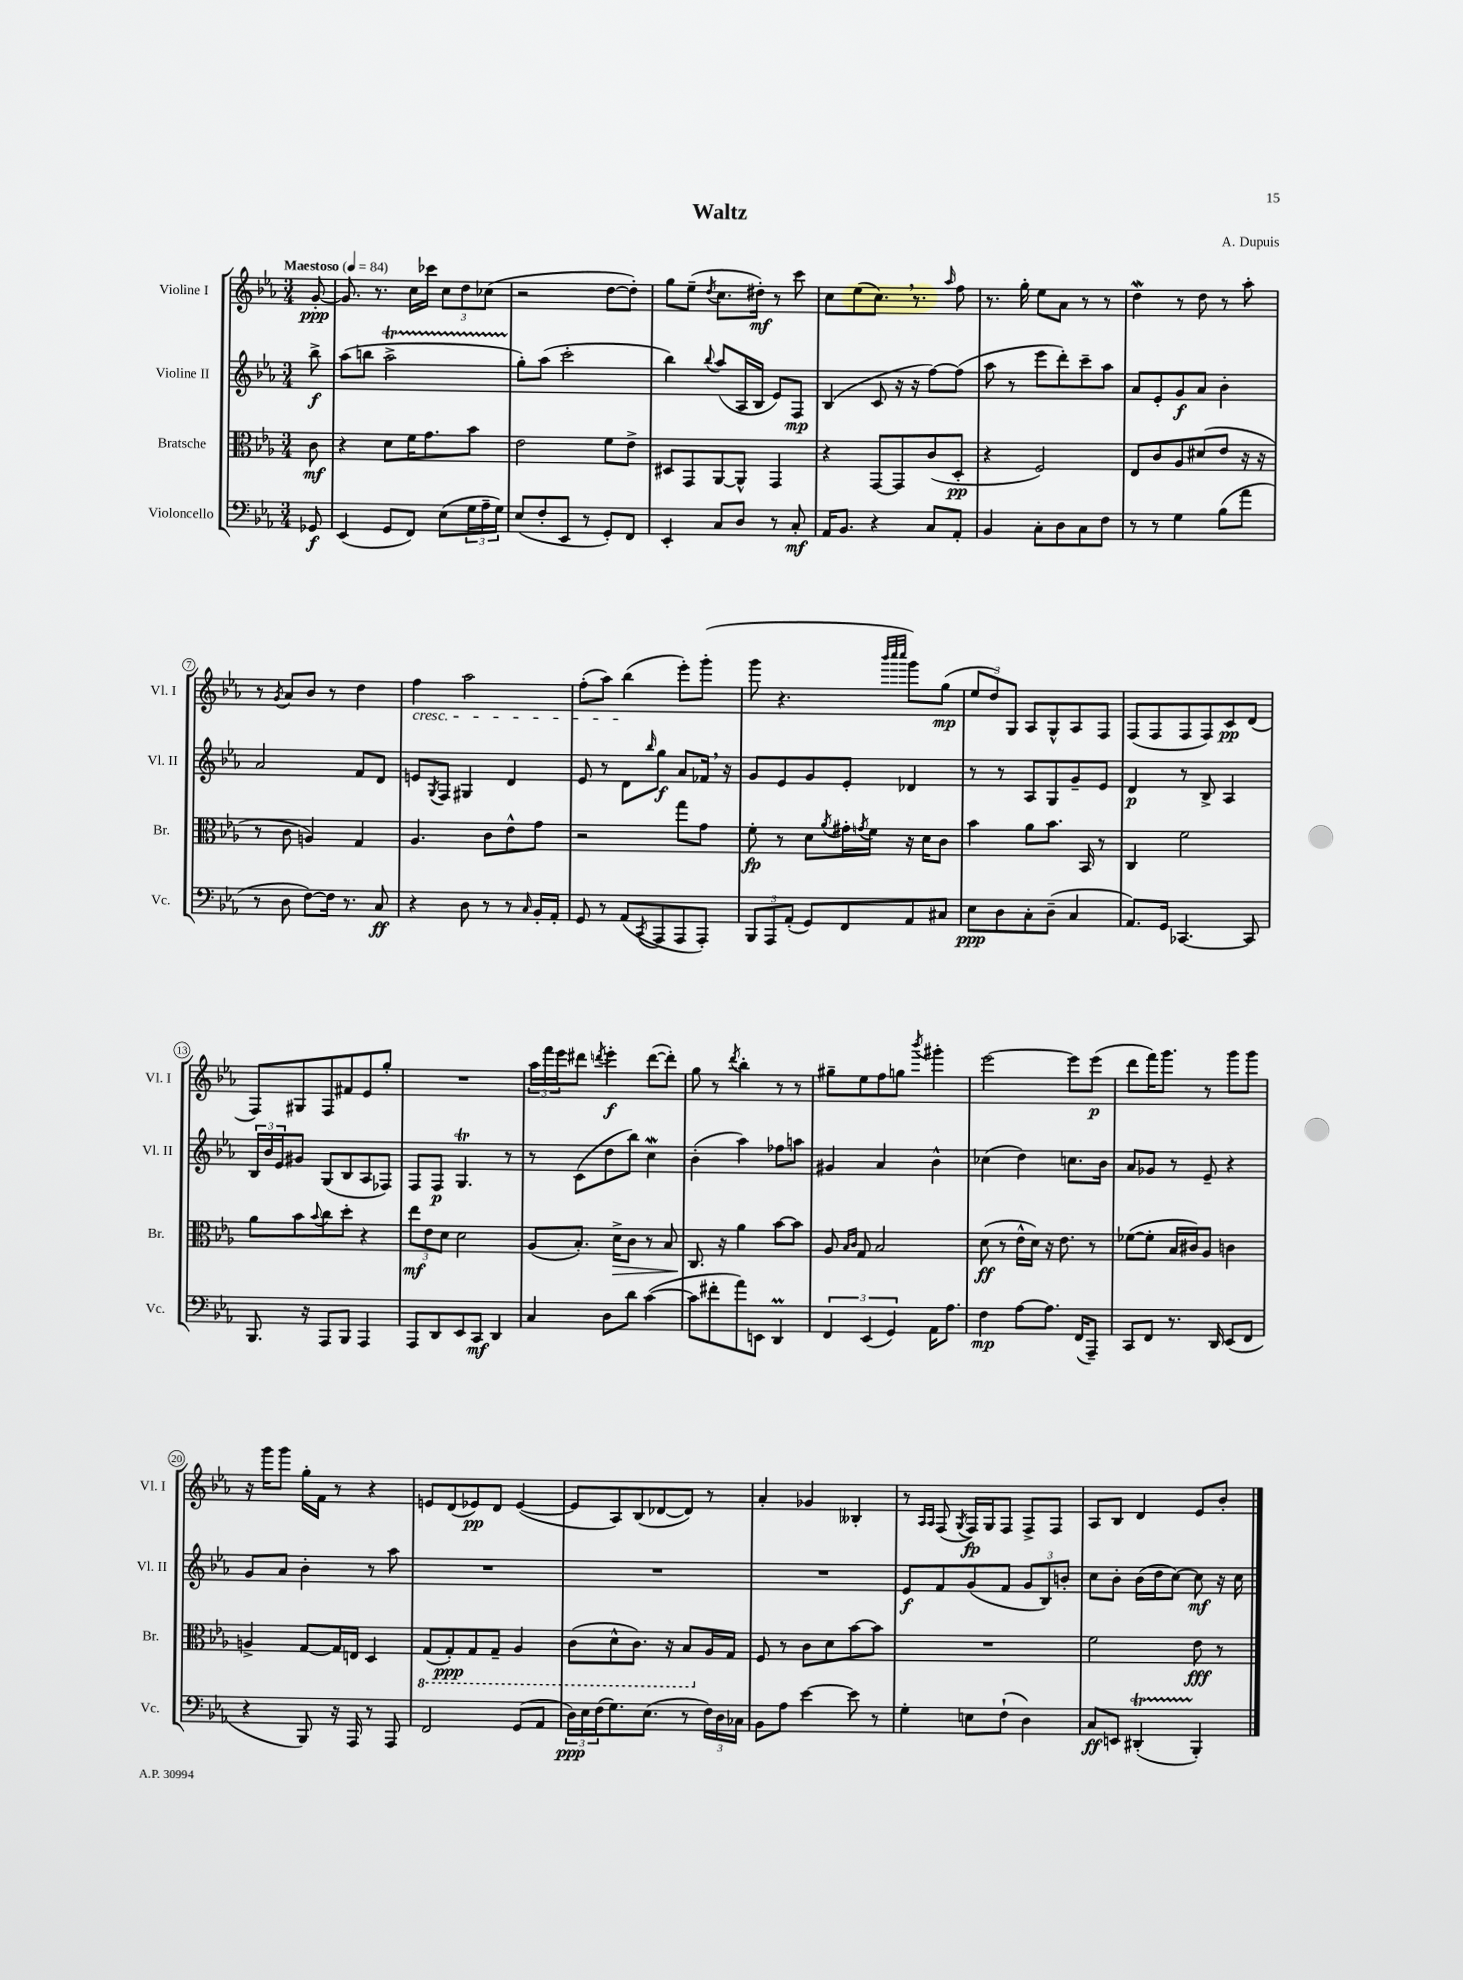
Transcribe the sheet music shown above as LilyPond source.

\header { title = "Waltz" composer = "A. Dupuis" }
<<
\new StaffGroup <<
\new Staff = "s0" \with { instrumentName = "Violine I" shortInstrumentName = "Vl. I" } {
    \clef treble \key ees \major \numericTimeSignature \time 3/4 \partial 8 \tempo "Maestoso" 4 = 84
    g'8~-.\ppp |
    g'8. r8. c''16 ces'''16 \tuplet 3/2 { c''8 d''8 ces''8( } |
    r2 d''8~ d''8-.) |
    g''8 ees''8--( \acciaccatura { d''8 } c''8. dis''16-.\mf) r8 c'''8 |
    c''8 ees''8( c''8.) \breathe r8. \grace { aes''16 } f''8 |
    r8. g''16-. ees''8 aes'8 r8 r8 |
    d''4\mordent r8 d''8 r8 aes''8-. |
    r8 \acciaccatura { g'8 } aes'8 bes'8 r8 d''4 |
    f''4\cresc aes''2 |
    f''8-.( aes''8) bes''4\!( ees'''8-.) g'''8-.( |
    g'''8 r4. \grace { bes'''32 c''''32 c''''32 } g'''8) g''8\mp( |
    \tuplet 3/2 { ees''8 d''8) g8 } aes8 g8-^ aes8 f8 |
    f8( f8 f8 f8) c'8\pp d'8( |
    f8) gis8 f8 fis'8 ees'8 g''8-. |
    R2. |
    \tuplet 3/2 { aes''16 f'''16 ees'''16 } dis'''8 \acciaccatura { d'''8 } ees'''4-.\f d'''8~( d'''8-.) |
    g''8 r8 \acciaccatura { d'''8 } bes''4-. r8 r8 |
    gis''8-- ees''8 f''8 g''8 \acciaccatura { bes'''8 } gis'''4-. |
    ees'''2~ ees'''8 ees'''8\p( |
    d'''8 f'''16) g'''8. r8 g'''8 g'''8 |
    r16 g'''16 g'''8 g''16-. f'16 r8 r4 |
    e'8 d'8( ees'8\pp) d'8 ees'4~( |
    ees'8 aes8) bes8( des'8~ des'8) r8 |
    aes'4-. ges'4 beses4-. |
    r8 \grace { aes16 aes16 } f8( \acciaccatura { g8 } f16\fp) g16 f8 f8-> f8 |
    aes8 bes8 d'4 ees'8 bes'8-. \bar "|." |
}
\new Staff = "s1" \with { instrumentName = "Violine II" shortInstrumentName = "Vl. II" } {
    \clef treble \key ees \major \numericTimeSignature \time 3/4 \partial 8
    bes''8->\f |
    aes''8( b''8 aes''2->\startTrillSpan |
    g''8-.\stopTrillSpan) aes''8( c'''2-. |
    bes''4) \appoggiatura { bes''8 } aes''8( aes16 bes16 ees'8) f8\mp |
    bes4( c'8 r16 r16 f''8~) f''8( |
    aes''8 r8 ees'''8 d'''8-.) c'''8-- aes''8 |
    aes'8 ees'8-. g'8\f aes'8 bes'4-. |
    aes'2 f'8 d'8 |
    e'8 \acciaccatura { g8 } f8 gis4 d'4 |
    ees'8 r8 d'8 \grace { bes''16 } g''8\f aes'8 fes'16 \breathe r16 |
    g'8 ees'8 g'8 ees'8-. des'4 |
    r8 r8 aes8 g8 g'8-- ees'8 |
    d'4\p r8 bes8-> aes4 |
    \tuplet 3/2 { bes16 bes'16 ees'16 } gis'8 g8( bes8 aes8 fes8) |
    f8 f8\p g4.\trill r8 |
    r8 c'8( d''8 bes''8) c''4\mordent |
    bes'4-.( aes''4) fes''8 a''8 |
    gis'4 aes'4 bes'4-^ |
    ces''4( d''4) c''8. bes'16 |
    aes'8 ges'8 r8 ees'8-- r4 |
    g'8 aes'8 bes'4-. r8 aes''8 |
    R2. |
    R2. |
    R2. |
    ees'8\f f'8 g'8( f'8 \tuplet 3/2 { g'8 bes8) b'8-. } |
    c''8 bes'8-. bes'16( d''16 c''8~) c''8\mf r16 c''16 \bar "|." |
}
\new Staff = "s2" \with { instrumentName = "Bratsche" shortInstrumentName = "Br." } {
    \clef alto \key ees \major \numericTimeSignature \time 3/4 \partial 8
    c'8\mf |
    r4 d'8 f'16 g'8. bes'8 |
    ees'2 f'8 ees'8-> |
    dis8 g,8 aes,8~ aes,8-^ g,4 |
    r4 g,8~ g,8 c'8( d8-.\pp |
    r4 f2) |
    ees8 c'8 aes8 dis'8( ees'8 r16 r16 |
    r8 c'8 a4) g4 |
    aes4. c'8 ees'8-^ g'8 |
    r2 g''8 g'8 |
    f'8-.\fp r8 d'8 \acciaccatura { aes'8 } gis'16-. \acciaccatura { g'8 } f'16 r16 d'16 c'8 |
    bes'4 aes'8 bes'8. bes,16 r8 |
    c4 f'2 |
    aes'8 bes'8 \appoggiatura { bes'8 } c''8 d''8-. r4 |
    \tuplet 3/2 { ees''8\mf ees'8 d'8 } d'2 |
    aes8( bes8.-.) d'16->\> c'8 r8 bes8 |
    c8.\! r16 aes'4 bes'8~ bes'8 |
    aes8 \grace { bes16 c'16 } g8 bes2 |
    d'8\ff( r8 ees'16-^ d'16) r16 ees'8. r8 |
    fes'8~( fes'8-. bes16 cis'16) aes8 c'4 |
    a4-> g8~ g16 e16 d4 |
    \ottava #-1 g,8( g,8-.\ppp) g,8 g,8-- aes,4 |
    c8( d8-^ c8.) r16 bes,8 \ottava #0 aes16 g16 |
    f8 r8 c'8 d'8 bes'8~ bes'8 |
    R2. |
    f'2 ees'8\fff r8 \bar "|." |
}
\new Staff = "s3" \with { instrumentName = "Violoncello" shortInstrumentName = "Vc." } {
    \clef bass \key ees \major \numericTimeSignature \time 3/4 \partial 8
    ges,8\f |
    ees,4( g,8 f,8) ees8( \tuplet 3/2 { g16 aes16-- g16) } |
    ees8( f8-. ees,8 r8 g,8-.) f,8 |
    ees,4-. c8 d8 r8 c8-.\mf |
    aes,16 bes,8. r4 c8 aes,8-. |
    bes,4 c8-. d8 c8 f8 |
    r8 r8 g4 bes8( aes'8 |
    r8 d8 f8~) f16 r8. c8\ff |
    r4 d8 r8 r8 \grace { c16 } bes,16-. aes,16-. |
    g,8 r8 aes,8( \acciaccatura { c,8 } aes,,8 aes,,8 aes,,8-.) |
    \tuplet 3/2 { bes,,8 aes,,8 aes,8-.( } g,8) f,8 aes,8 cis8 |
    ees8\ppp d8 c8-. d8--( c4 |
    aes,8.) g,16 ces,4.~ ces,8 |
    bes,,8. r16 aes,,8 bes,,8 aes,,4 |
    aes,,8 d,8 ees,8 c,8\mf d,4 |
    c4 d8 d'8 c'4~( |
    c'8 fis'8-. aes'8) e,8 d,4\prall |
    \tuplet 3/2 { f,4 ees,4( g,4) } aes,16 aes8. |
    f4\mp aes8~ aes8. f,16( aes,,8--) |
    c,8 f,8 r8. d,16 ees,8( f,8 |
    r4 bes,,8) r16 aes,,16 r8 aes,,8 |
    f,2 g,8( aes,8 |
    \tuplet 3/2 { d16\ppp) ees16 f16( } g8.) ees8.( r8 \tuplet 3/2 { f16) d16 ces16 } |
    bes,8 aes8 ees'4~ ees'8 r8 |
    g4-. e8 f8-!( d4) |
    c8\ff e,8 dis,4-.\startTrillSpan( bes,,4-.\stopTrillSpan) \bar "|." |
}
>>
>>
\layout { \context { \Score \override BarNumber.stencil = #(make-stencil-circler 0.1 0.3 ly:text-interface::print) } }
